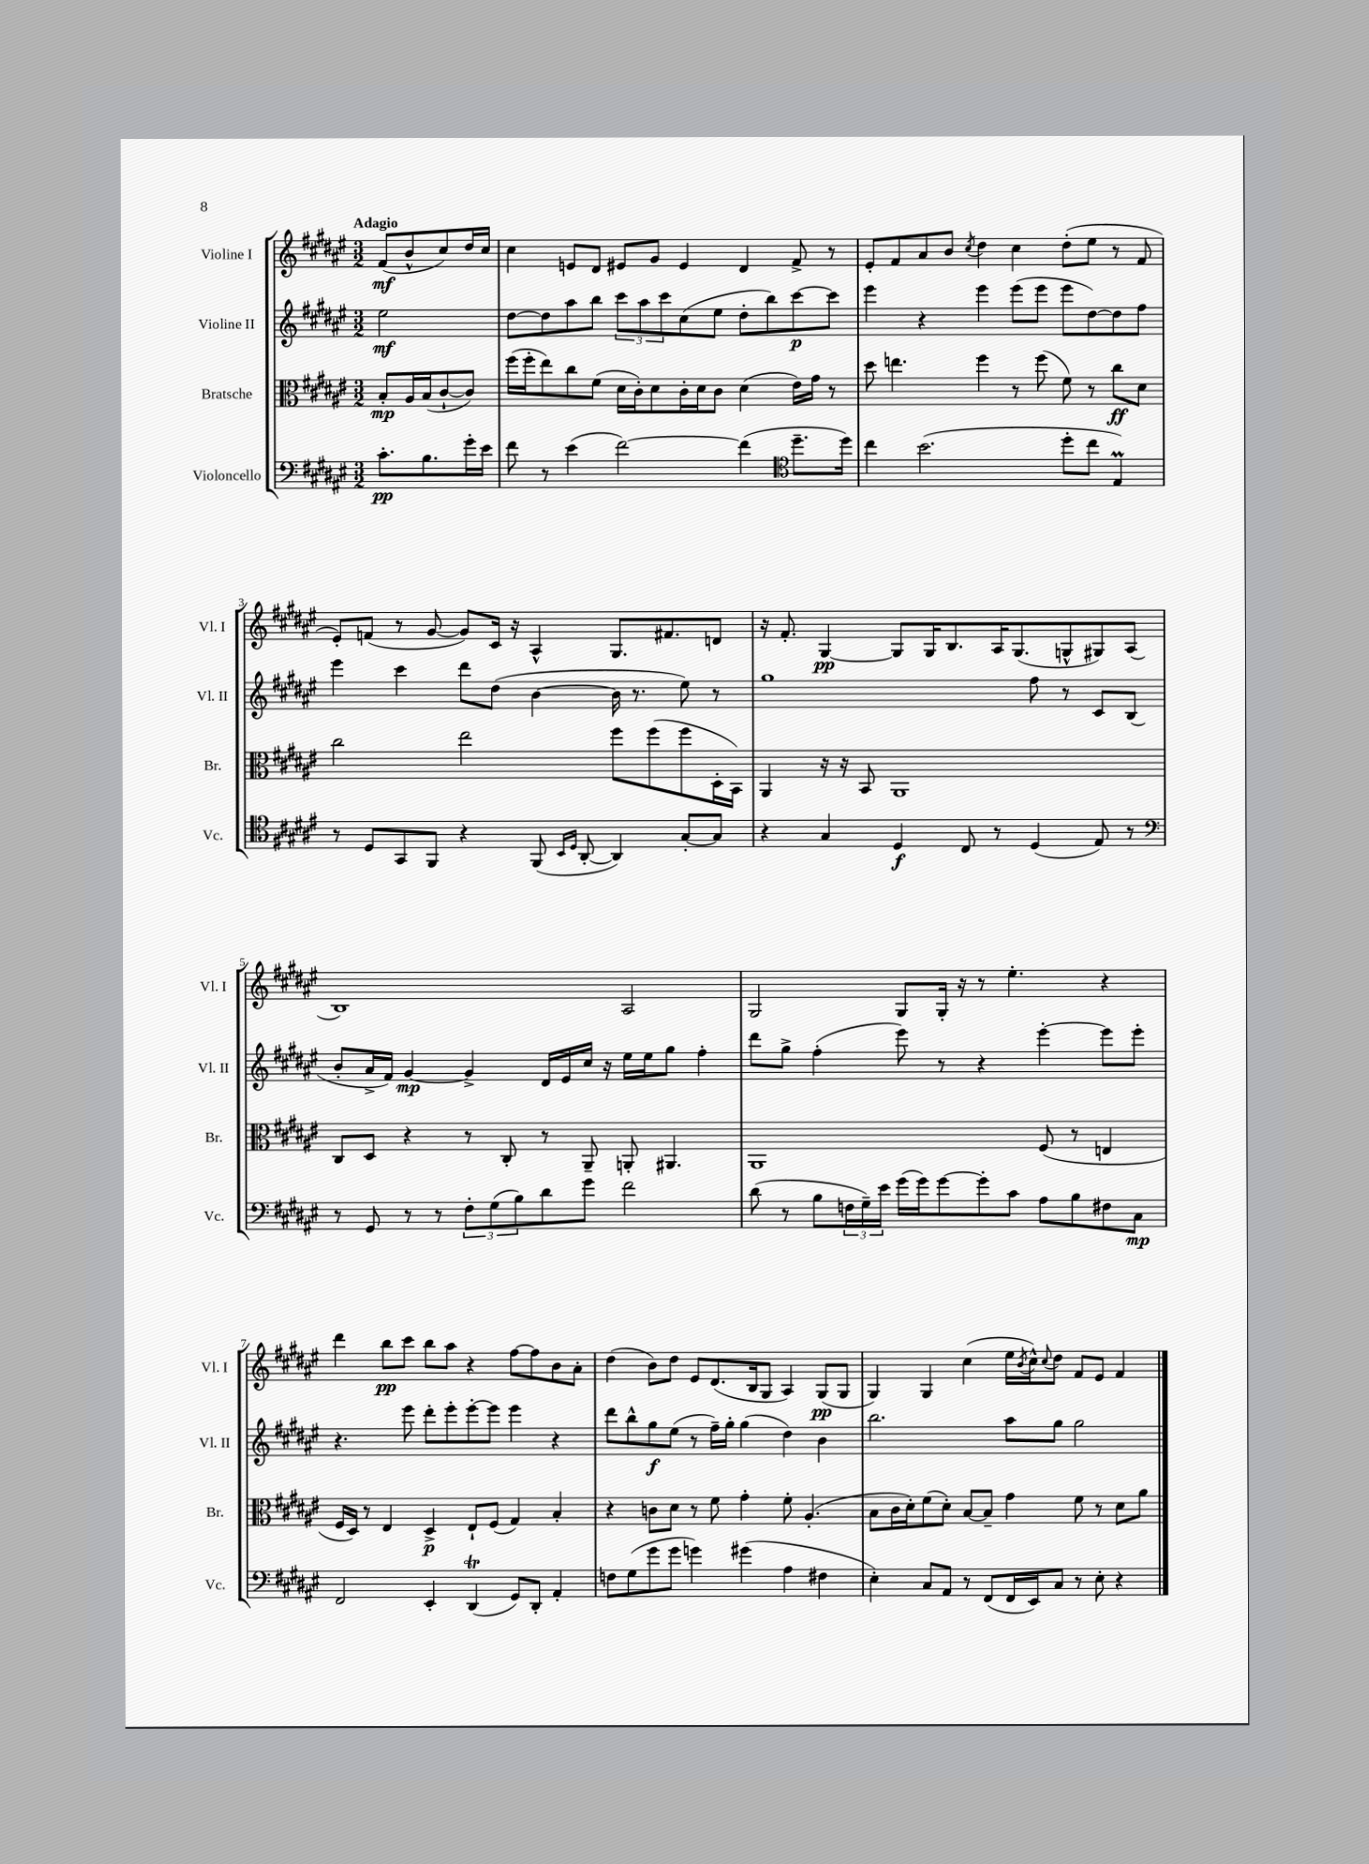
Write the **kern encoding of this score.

**kern	**kern	**kern	**kern
*staff4	*staff3	*staff2	*staff1
*clefF4	*clefC3	*clefG2	*clefG2
*k[f#c#g#d#a#e#]	*k[f#c#g#d#a#e#]	*k[f#c#g#d#a#e#]	*k[f#c#g#d#a#e#]
*M3/2	*M3/2	*M3/2	*M3/2
8.c#'	8B'	2ee#	(8f#
.	16A#	.	8b^^
8.B	(16B	.	.
.	[8c#`	.	8cc#)
16g#'	8c#])	.	16dd#
16e#	.	.	16cc#
=	=	=	=
8f#	(16ff#	[8dd#	4cc#
.	16ff#'	.	.
8r	8ee#)	8dd#]	.
(4e#	8cc#	8aa#	8e
.	(8f#	8bb	8d#
[2f#)	16d#	12ccc#	8e#
.	16c#')	.	.
.	.	12aa#	.
.	8d#	.	8g#
.	.	12ccc#	.
.	16c#'	(8cc#	4e#
.	16d#	.	.
.	8c#	8ee#	.
(4f#]	(4d#	8dd#'	4d#
.	.	8bb)	.
*clefC4	*	*	*
8.dd#~	16e#)	[8ccc#	8f#^
.	16g#	.	.
.	8r	8ccc#]	8r
16dd#)	.	.	.
=	=	=	=
4cc#	8dd#	4eee#	8e#'
.	4.ee	.	8f#
(2.b	.	4r	8a#
.	.	.	8b
.	.	.	8qcc#
.	4ff#	4eee#	4dd#
.	8r	(8eee#	4cc#
.	(8ff#	8eee#	.
8dd#'	8f#)	8eee#	(8dd#'
8cc#	8r	[8dd#)	8ee#
4E#)	8cc#	8dd#]	8r
.	8d#	8ff#	8f#
=	=	=	=
8r	2cc#	4eee#	8e#')
8D#	.	.	(8f
8GG#	.	4ccc#	8r
8FF#	.	.	[8g#
4r	2ee#	8ddd#	8g#])
.	.	(8dd#	16c#
.	.	.	16r
(8FF#	.	[4b	4A#^^
16qqBB	.	.	.
16qqD#	.	.	.
[8AA#'	.	.	.
4AA#])	8ff#	16b]	8.G#
.	.	8.r	.
.	(8ff#	.	.
.	.	.	8.f#
[8G#'	8ff#	8ee#)	.
8G#]	16D#'	8r	8d
.	16BB)	.	.
=	=	=	=
4r	4AA#	1gg#	16r
.	.	.	8.f#'
4G#	16r	.	[4G#
.	16r	.	.
.	8BB	.	.
4D#	1AA#	.	8G#]
.	.	.	16G#
.	.	.	8.B
8C#	.	.	.
8r	.	.	16A#
.	.	.	(8.G#
(4D#	.	8ff#	.
.	.	8r	8G^^
8E#)	.	8c#	8G#)
8r	.	(8B	(8A#
=	=	=	=
*clefF4	*	*	*
8r	8C#	8b'	1B)
8GG#	8D#	16a#^	.
.	.	16f#)	.
8r	4r	[4g#	.
8r	.	.	.
12F#'	8r	4g#^]	.
(12G#	.	.	.
.	8C#'	.	.
12B)	.	.	.
8d#	8r	16d#	.
.	.	16e#	.
8g#	8AA#~	16cc#	.
.	.	16r	.
2f#	8AA'	16ee#	2A#
.	.	16ee#	.
.	4.AA#	8gg#	.
.	.	4ff#'	.
=	=	=	=
(8d#	1AA#	8ddd#	2G#
8r	.	8gg#^	.
8B	.	(4ff#'	.
24F	.	.	.
24G#~)	.	.	.
24e#	.	.	.
(16g#	.	8eee#)	8G#
16g#)	.	.	.
[8g#	.	8r	16G#'
.	.	.	16r
8g#']	.	4r	8r
8c#	.	.	4.ee#'
8A#	(8F#	[4eee#'	.
8B	8r	.	.
8F#	4E	8eee#]	4r
8C#	.	8eee#'	.
=	=	=	=
2FF#	16F#	4.r	4ddd#
.	16D#)	.	.
.	8r	.	.
.	4E#	.	8bb
.	.	8eee#	8ccc#
4EE#'	4D#^	8ddd#'	8bb
.	.	8eee#'	8aa#
(4DD#	8E#`	[8eee#'	4r
.	(8F#	8eee#]	.
8GG#)	4G#)	4eee#	[8ff#
8DD#'	.	.	8ff#]
4AA#'	4B'	4r	8b
.	.	.	8a#'
=	=	=	=
8F	4r	8ddd#	(4dd#
(8G#	.	8bb^^	.
8g#	8c	8gg#	8b)
8g#	8d#	(8ee#	8dd#
4g)	8r	8r	8e#
.	8f#	16ff#~)	(8.d#
.	.	16gg#'	.
(4g#	4g#'	(4gg#	.
.	.	.	16B
.	.	.	8G#
4A#	8f#'	4dd#)	4A#)
.	(4.A#'	.	.
4F#	.	4b	(8G#
.	.	.	8G#
=	=	=	=
4E#')	8B	2.bb	4G#)
.	16c#	.	.
.	16d#')	.	.
8C#	(8f#	.	4G#
8AA#	8d#')	.	.
8r	[8B	.	(4cc#
(8FF#	8B~]	.	.
16FF#	4g#	8aa#	16ee#
.	.	.	8qb
16EE#)	.	.	16cc#^^)
.	.	.	8qqcc#
8C#	.	8gg#	8dd#
8r	8f#	2gg#	8f#
8E#'	8r	.	8e#
4r	8d#	.	4f#
.	8a#	.	.
==	==	==	==
*-	*-	*-	*-
